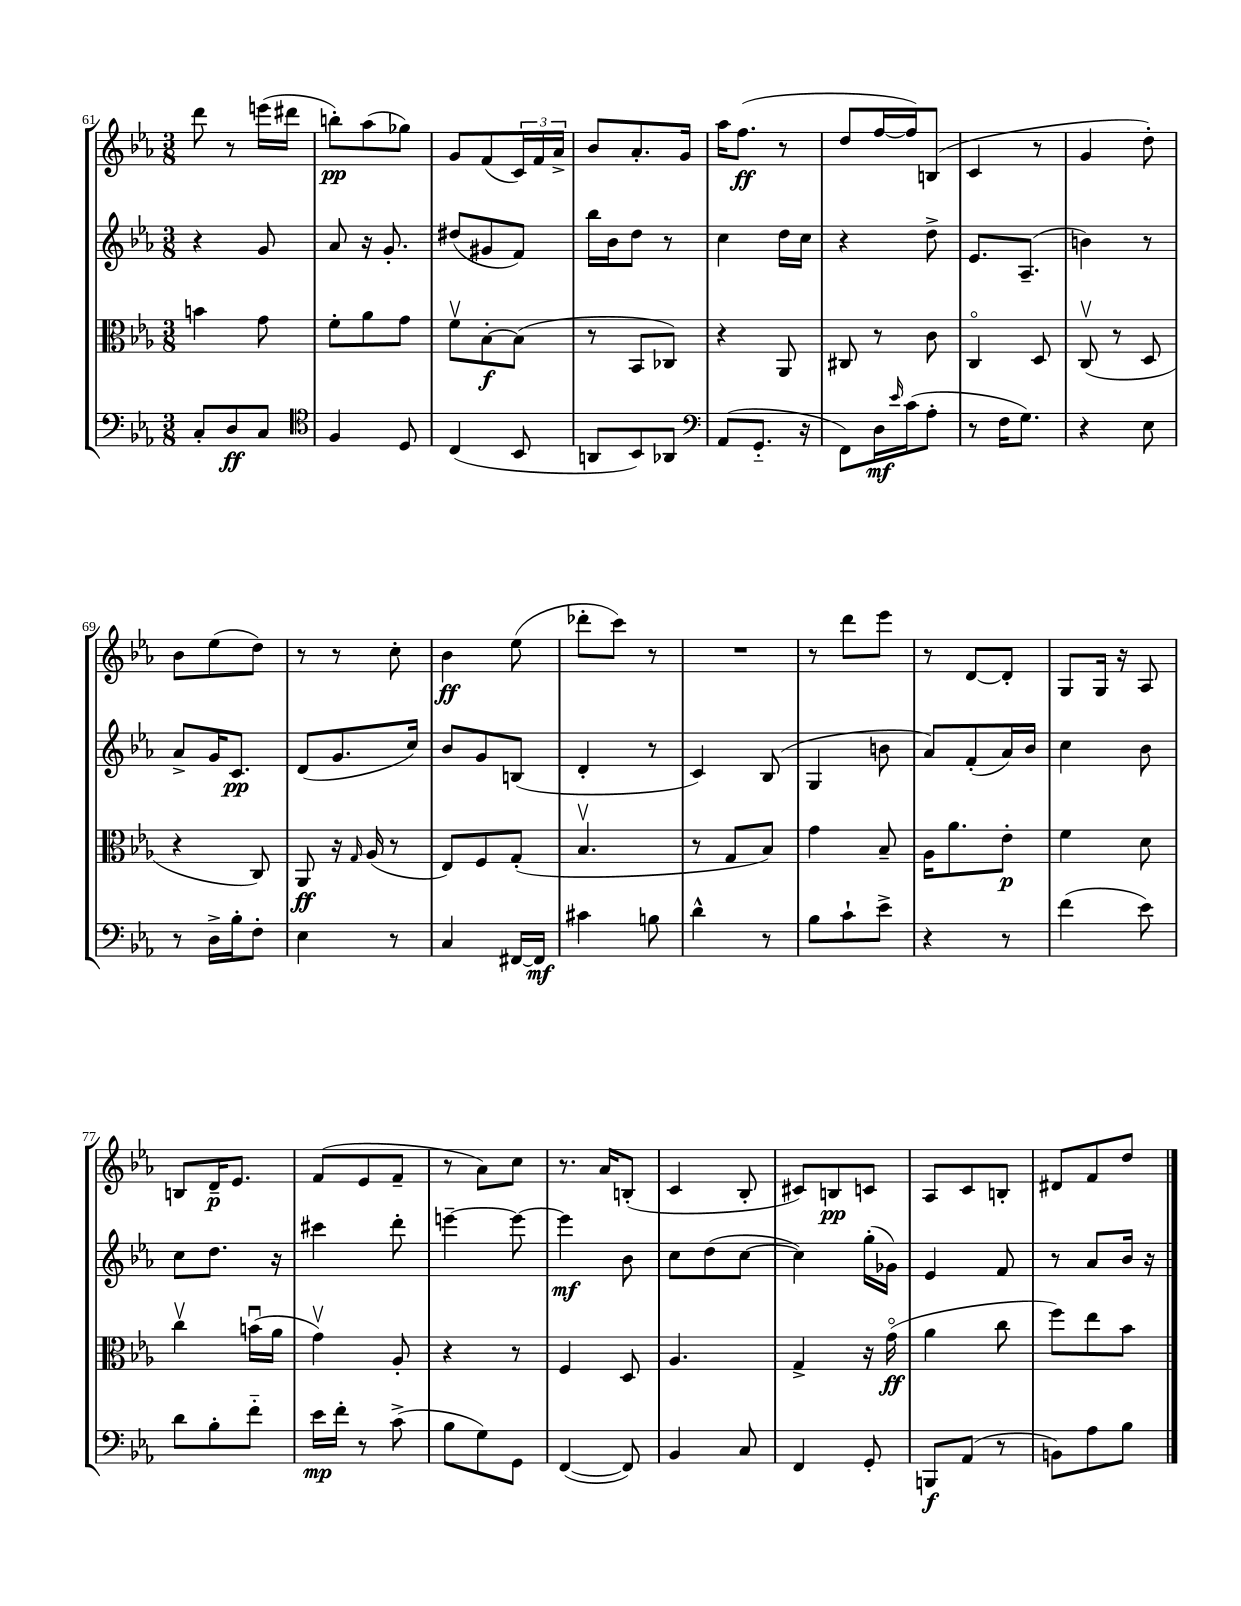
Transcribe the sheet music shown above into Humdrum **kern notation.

**kern	**dynam	**kern	**dynam	**kern	**dynam	**kern	**dynam
*part4	*part4	*part3	*part3	*part2	*part2	*part1	*part1
*staff4	*staff4	*staff3	*staff3	*staff2	*staff2	*staff1	*staff1
*clefF4	*	*clefC3	*	*clefG2	*	*clefG2	*
*k[b-e-a-]	*	*k[b-e-a-]	*	*k[b-e-a-]	*	*k[b-e-a-]	*
*M3/8	*	*M3/8	*	*M3/8	*	*M3/8	*
=61	=61	=61	=61	=61	=61	=61	=61
8C'/L	.	4bn\	.	4r	.	8ddd\	.
8D/	ff	.	.	.	.	8r	.
8C/J	.	8g\	.	8g/	.	(16eeen\LL	.
.	.	.	.	.	.	16ddd#X\JJ	.
=62	=62	=62	=62	=62	=62	=62	=62
*clefC4	*	*	*	*	*	*	*
4F/	.	8f'\L	.	8a-/	.	8bbn'\L)	pp
.	.	8a-\	.	16r	.	(8aa-\	.
.	.	.	.	8.g'/	.	.	.
8D/	.	8g\J	.	.	.	8gg-X\J)	.
=63	=63	=63	=63	=63	=63	=63	=63
(4C/	.	8fv\L	.	(8dd#X/L	.	8g/L	.
.	.	[8B-'\	f	8g#X/	.	(8f/	.
8BB-/	.	(8B-\J]	.	8f/J)	.	24c/L)	.
.	.	.	.	.	.	24f/	.
.	.	.	.	.	.	24a-^/JJ	.
=64	=64	=64	=64	=64	=64	=64	=64
8AAn/L	.	8r	.	16bb-\LL	.	8b-/L	.
.	.	.	.	16b-\J	.	.	.
8BB-/)	.	8BB-/L	.	8dd\J	.	8.a-'/	.
8AA-X/J	.	8C-X/J)	.	8r	.	.	.
.	.	.	.	.	.	16g/Jk	.
=65	=65	=65	=65	=65	=65	=65	=65
*clefF4	*	*	*	*	*	*	*
(8AA-/L	.	4r	.	4cc\	.	16aa-\KL	.
.	.	.	.	.	.	(8.ff\J	ff
8.GG/J	.	.	.	.	.	.	.
.	.	8AA-/	.	16dd\LL	.	8r	.
16r	.	.	.	16cc\JJ	.	.	.
=66	=66	=66	=66	=66	=66	=66	=66
8FF\L)	.	8C#X/	.	4r	.	8dd/L	.
16D\L	mf	8r	.	.	.	[16ff/L	.
16qqe-/	.	.	.	.	.	.	.
(16c\J	.	.	.	.	.	16ff/J])	.
8A-'\J	.	8c\	.	8dd^\	.	(8Bn/J	.
=67	=67	=67	=67	=67	=67	=67	=67
8r	.	4C/	.	8.e-/L	.	4c/	.
16F\KL	.	.	.	.	.	.	.
8.G\J)	.	.	.	(8.A-~/J	.	.	.
.	.	8D/	.	.	.	8r	.
=68	=68	=68	=68	=68	=68	=68	=68
4r	.	(8Cv/	.	4bn\)	.	4g/	.
.	.	8r	.	.	.	.	.
8E-\	.	8D/	.	8r	.	8dd'\)	.
!!LO:LB:g=z
=69	=69	=69	=69	=69	=69	=69	=69
8r	.	4r	.	8a-^/L	.	8b-\L	.
16D^\LL	.	.	.	16g/K	.	(8ee-\	.
16B-'\J	.	.	.	8.c/J	pp	.	.
8F'\J	.	8C/)	.	.	.	8dd\J)	.
=70	=70	=70	=70	=70	=70	=70	=70
4E-\	.	8AA-/	ff	(8d/L	.	8r	.
.	.	16r	.	8.g/	.	8r	.
.	.	16qqG/	.	.	.	.	.
.	.	(16A-/	.	.	.	.	.
8r	.	8r	.	.	.	8cc'\	.
.	.	.	.	16cc/Jk)	.	.	.
=71	=71	=71	=71	=71	=71	=71	=71
4C/	.	8E-/L)	.	8b-/L	.	4b-\	ff
.	.	8F/	.	8g/	.	.	.
[16FF#X/LL	.	(8G'/J	.	(8Bn/J	.	(8ee-\	.
16FF#/JJ]	mf	.	.	.	.	.	.
=72	=72	=72	=72	=72	=72	=72	=72
4c#X\	.	4.B-v/	.	4d'/	.	8ddd-X'\L	.
.	.	.	.	.	.	8ccc\J)	.
8Bn\	.	.	.	8r	.	8r	.
=73	=73	=73	=73	=73	=73	=73	=73
4d^^\	.	8r	.	4c/)	.	4.r	.
.	.	8G/L	.	.	.	.	.
8r	.	8B-/J)	.	(8B-/	.	.	.
=74	=74	=74	=74	=74	=74	=74	=74
8B-\L	.	4g\	.	4G/	.	8r	.
8c`\	.	.	.	.	.	8ddd\L	.
8e-^\J	.	8B-~/	.	8bn\	.	8eee-\J	.
=75	=75	=75	=75	=75	=75	=75	=75
4r	.	16A-\KL	.	8a-/L)	.	8r	.
.	.	8.a-\	.	.	.	.	.
.	.	.	.	(8f'/	.	[8d/L	.
8r	.	8e-'\J	p	16a-/L)	.	8d'/J]	.
.	.	.	.	16b-/JJ	.	.	.
=76	=76	=76	=76	=76	=76	=76	=76
(4f\	.	4f\	.	4cc\	.	8G/L	.
.	.	.	.	.	.	16G/Jk	.
.	.	.	.	.	.	16r	.
8e-\)	.	8d\	.	8b-\	.	8A-/	.
!!LO:LB:g=z
=77	=77	=77	=77	=77	=77	=77	=77
8d\L	.	4ccv\	.	8cc\L	.	8Bn/L	.
8B-'\	.	.	.	8.dd\J	.	16d~/K	p
.	.	.	.	.	.	8.e-/J	.
8f\J	.	(16bnu\LL	.	.	.	.	.
.	.	16a-\JJ	.	16r	.	.	.
=78	=78	=78	=78	=78	=78	=78	=78
16e-\LL	mp	4gv\)	.	4ccc#X\	.	(8f/L	.
16f'\JJ	.	.	.	.	.	.	.
8r	.	.	.	.	.	8e-/	.
(8c^\	.	8A-'/	.	8ddd'\	.	8f~/J	.
=79	=79	=79	=79	=79	=79	=79	=79
8B-\L	.	4r	.	[4eeen~\	.	8r	.
8G\)	.	.	.	.	.	8a-\L)	.
8GG\J	.	8r	.	8eee\_	.	8cc\J	.
=80	=80	=80	=80	=80	=80	=80	=80
([4FF/	.	4F/	.	4eee\]	mf	8.r	.
.	.	.	.	.	.	16a-/KL	.
8FF/])	.	8D/	.	8b-\	.	(8Bn'/J	.
=81	=81	=81	=81	=81	=81	=81	=81
4BB-/	.	4.A-/	.	8cc\L	.	4c/	.
.	.	.	.	(8dd\	.	.	.
8C/	.	.	.	[8cc\J	.	8B-'/	.
=82	=82	=82	=82	=82	=82	=82	=82
4FF/	.	4G^/	.	4cc\])	.	8c#X/L)	.
.	.	.	.	.	.	8Bn/	pp
8GG'/	.	16r	.	(16gg'\LL	.	8cn/J	.
.	.	(16g\	ff	16g-X\JJ)	.	.	.
=83	=83	=83	=83	=83	=83	=83	=83
8BBBn/L	f	4a-\	.	4e-/	.	8A-/L	.
(8AA-/J	.	.	.	.	.	8c/	.
8r	.	8cc\	.	8f/	.	8Bn'/J	.
=84	=84	=84	=84	=84	=84	=84	=84
8BBn\L)	.	8ff\L)	.	8r	.	8d#X/L	.
8A-\	.	8ee-\	.	8a-/L	.	8f/	.
8B-\J	.	8b-\J	.	16b-/Jk	.	8dd/J	.
.	.	.	.	16r	.	.	.
==	==	==	==	==	==	==	==
*-	*-	*-	*-	*-	*-	*-	*-
